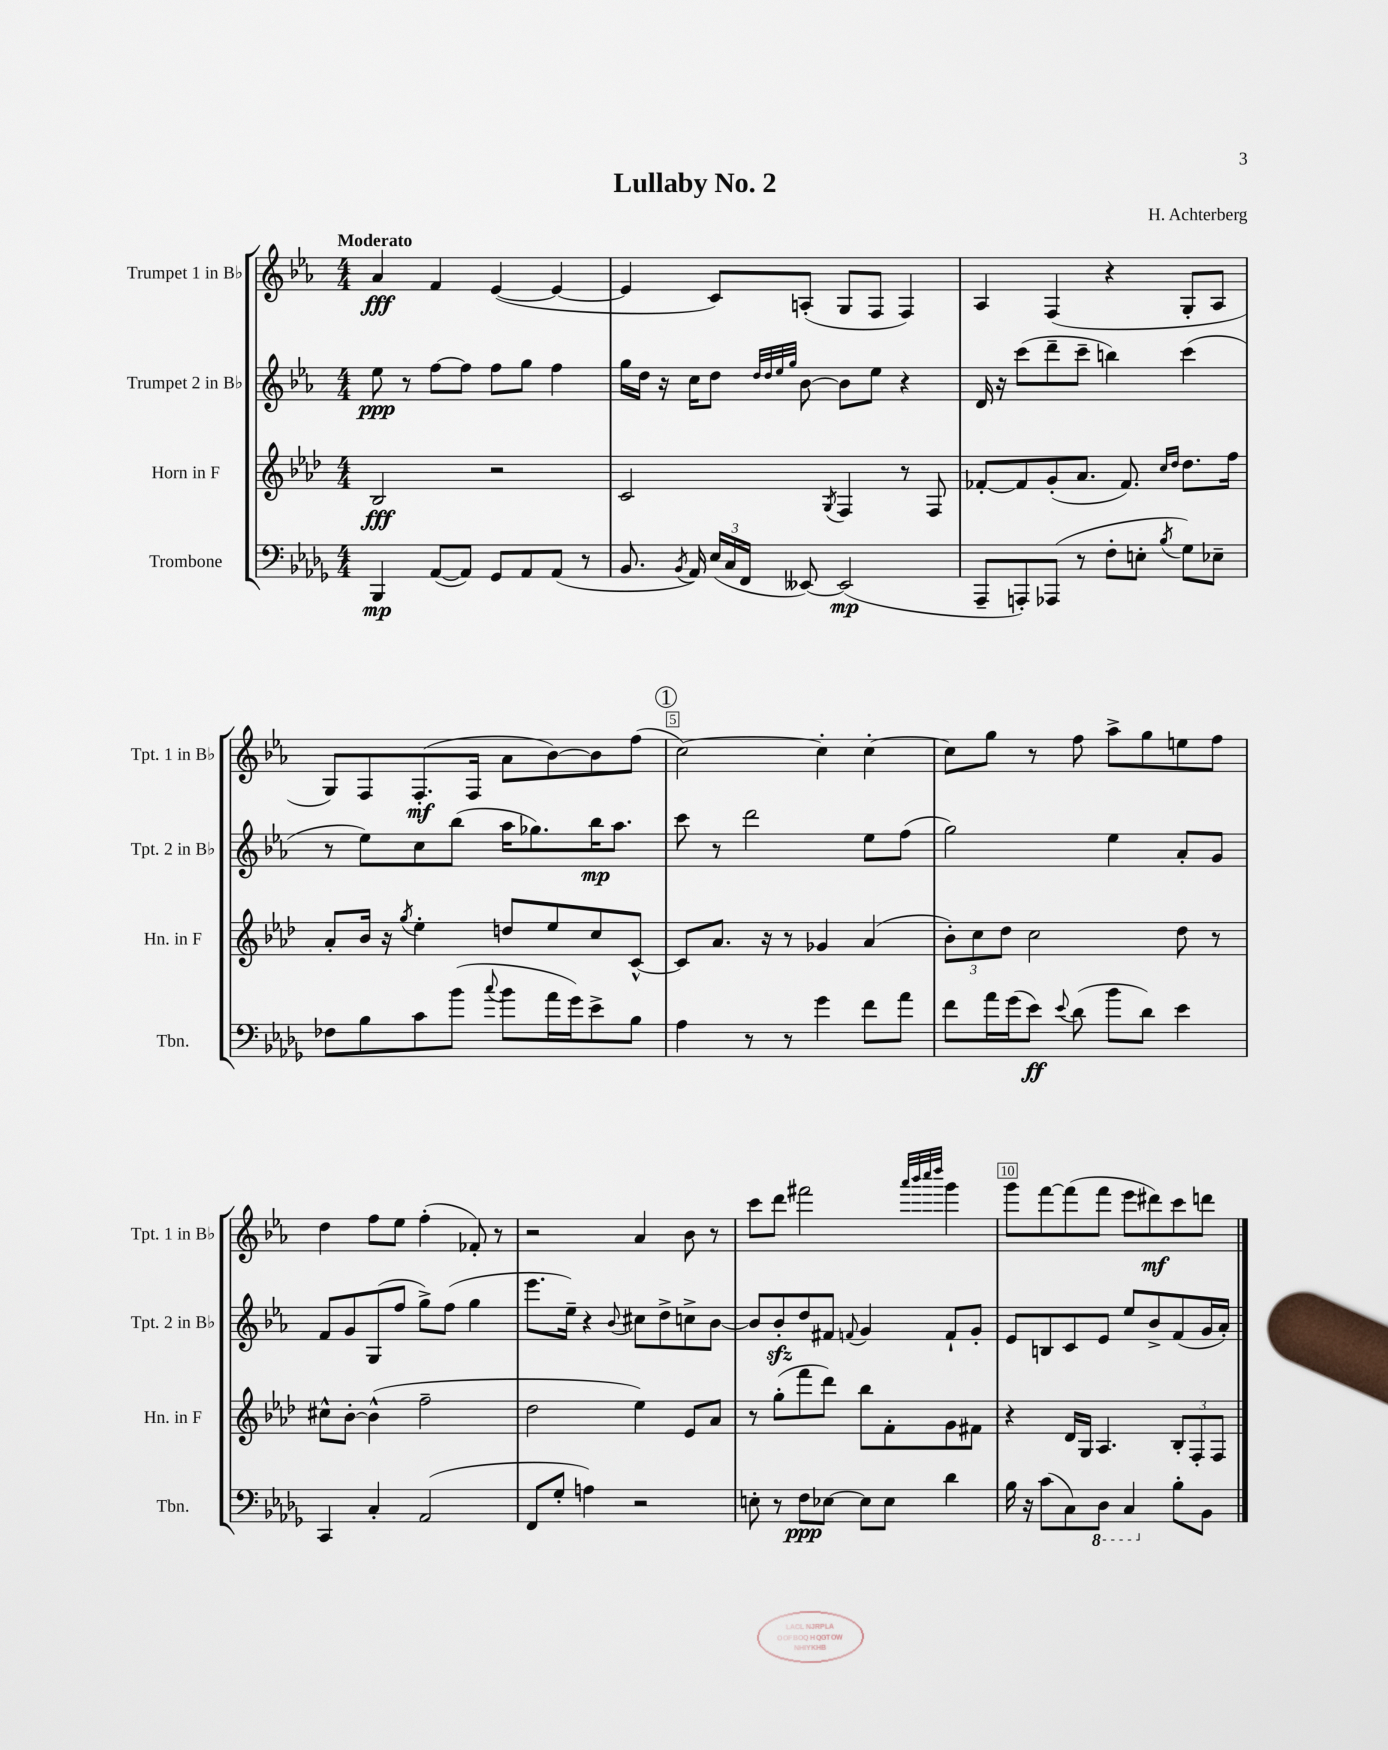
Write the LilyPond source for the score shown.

\header { title = "Lullaby No. 2" composer = "H. Achterberg" }
<<
\new StaffGroup <<
\new Staff = "s0" \with { instrumentName = "Trumpet 1 in Bb" shortInstrumentName = "Tpt. 1 in Bb" } {
    \clef treble \key ees \major \numericTimeSignature \time 4/4 \tempo "Moderato"
    \autoBeamOff aes'4\fff f'4 ees'4~( ees'4~ |
    ees'4 c'8[) a8]-.( g8[ f8] f4) |
    aes4 f4( r4 g8[-. aes8] |
    g8[) f8 f8.-.\mf( f16] aes'8[ bes'8~) bes'8 f''8]( |
    \mark \markup { \circle "1" } c''2~) c''4-. c''4~-. |
    c''8[ g''8] r8 f''8 aes''8[-> g''8 e''8 f''8] |
    d''4 f''8[ ees''8] f''4-.( fes'8-.) r8 |
    r2 aes'4 bes'8 r8 |
    c'''8[ d'''8] fis'''2 \grace { aes'''32[ bes'''32 c''''32 d''''32] } g'''4 |
    g'''8[ f'''8~ f'''8( f'''8] ees'''8[ dis'''8\mf) c'''8 d'''8] \bar "|." |
}
\new Staff = "s1" \with { instrumentName = "Trumpet 2 in Bb" shortInstrumentName = "Tpt. 2 in Bb" } {
    \clef treble \key ees \major \numericTimeSignature \time 4/4
    \autoBeamOff ees''8\ppp r8 f''8[~ f''8] f''8[ g''8] f''4 |
    g''16[ d''16] r16 c''16[ d''8] \grace { d''32[ d''32 ees''32 g''32] } bes'8~ bes'8[ ees''8] r4 |
    d'16 r16 c'''8[( d'''8-- c'''8]-- b''4) c'''4( |
    r8 ees''8[) c''8 bes''8]( aes''16[ ges''8.) bes''16\mp aes''8.] |
    \mark \markup { \circle "1" } c'''8 r8 d'''2 ees''8[ f''8]( |
    g''2) ees''4 aes'8[-. g'8] |
    f'8[ g'8 g8( f''8] g''8[->) f''8]( g''4 |
    ees'''8.[ ees''16]--) r4 \appoggiatura { bes'8 } cis''8[ d''8-> c''8-> bes'8]~ |
    bes'8[ bes'8-.\sfz d''8 fis'8] \appoggiatura { f'8 } g'4 f'8[-! g'8]-. |
    ees'8[ b8 c'8 ees'8] ees''8[ bes'8-> f'8( g'16 aes'16]-.) \bar "|." |
}
\new Staff = "s2" \with { instrumentName = "Horn in F" shortInstrumentName = "Hn. in F" } {
    \clef treble \key aes \major \numericTimeSignature \time 4/4
    \autoBeamOff bes2\fff r2 |
    c'2 \acciaccatura { g8 } f4 r8 f8 |
    fes'8[~-. fes'8 g'8-.( aes'8.] fes'8.) \grace { c''16[ des''16] } des''8.[ f''16] |
    aes'8[-. bes'16] r16 \acciaccatura { g''8 } ees''4-. d''8[ ees''8 c''8 c'8]~-^ |
    \mark \markup { \circle "1" } c'8[ aes'8.] r16 r8 ges'4 aes'4( |
    \tuplet 3/2 { bes'8[-.) c''8 des''8] } c''2 des''8 r8 |
    cis''8[-^ bes'8]~-. bes'4-^( f''2-- |
    des''2 ees''4) ees'8[ aes'8] |
    r8 g''8[-.( f'''8 des'''8]) bes''8[ f'8-. g'8 fis'8] |
    r4 des'16[ g16] aes4. \tuplet 3/2 { bes8[-. f8-. f8] } \bar "|." |
}
\new Staff = "s3" \with { instrumentName = "Trombone" shortInstrumentName = "Tbn." } {
    \clef bass \key des \major \numericTimeSignature \time 4/4
    \autoBeamOff bes,,4\mp aes,8[~( aes,8]) ges,8[ aes,8 aes,8]( r8 |
    bes,8. \acciaccatura { bes,8 } aes,16) \tuplet 3/2 { ees16[( c16 f,16] } eeses,8~) eeses,2\mp( |
    aes,,8[-- a,,8-.) aes,,8]( r8 f8[-. e8]-. \acciaccatura { bes8 } ges8[) ees8]-- |
    fes8[ bes8 c'8 bes'8]( \appoggiatura { c''8 } bes'8[ aes'16 ges'16) ees'8-> bes8] |
    \mark \markup { \circle "1" } aes4 r8 r8 ges'4 f'8[ aes'8] |
    f'8[ aes'16 ges'16( ees'8]\ff) \appoggiatura { ees'8 } des'8( bes'8[ des'8]) ees'4 |
    c,4 c4-. aes,2( |
    f,8[ ges8]-. a4) r2 |
    e8-. r8 f8[\ppp ees8]~ ees8[ ees8] des'4 |
    bes16 r16 c'8[( c8) \ottava #-1 des,8] c,4 \ottava #0 bes8[-. bes,8] \bar "|." |
}
>>
>>
\layout { \context { \Score \override BarNumber.break-visibility = ##(#f #t #t) barNumberVisibility = #(every-nth-bar-number-visible 5) \override BarNumber.stencil = #(make-stencil-boxer 0.1 0.3 ly:text-interface::print) } }
